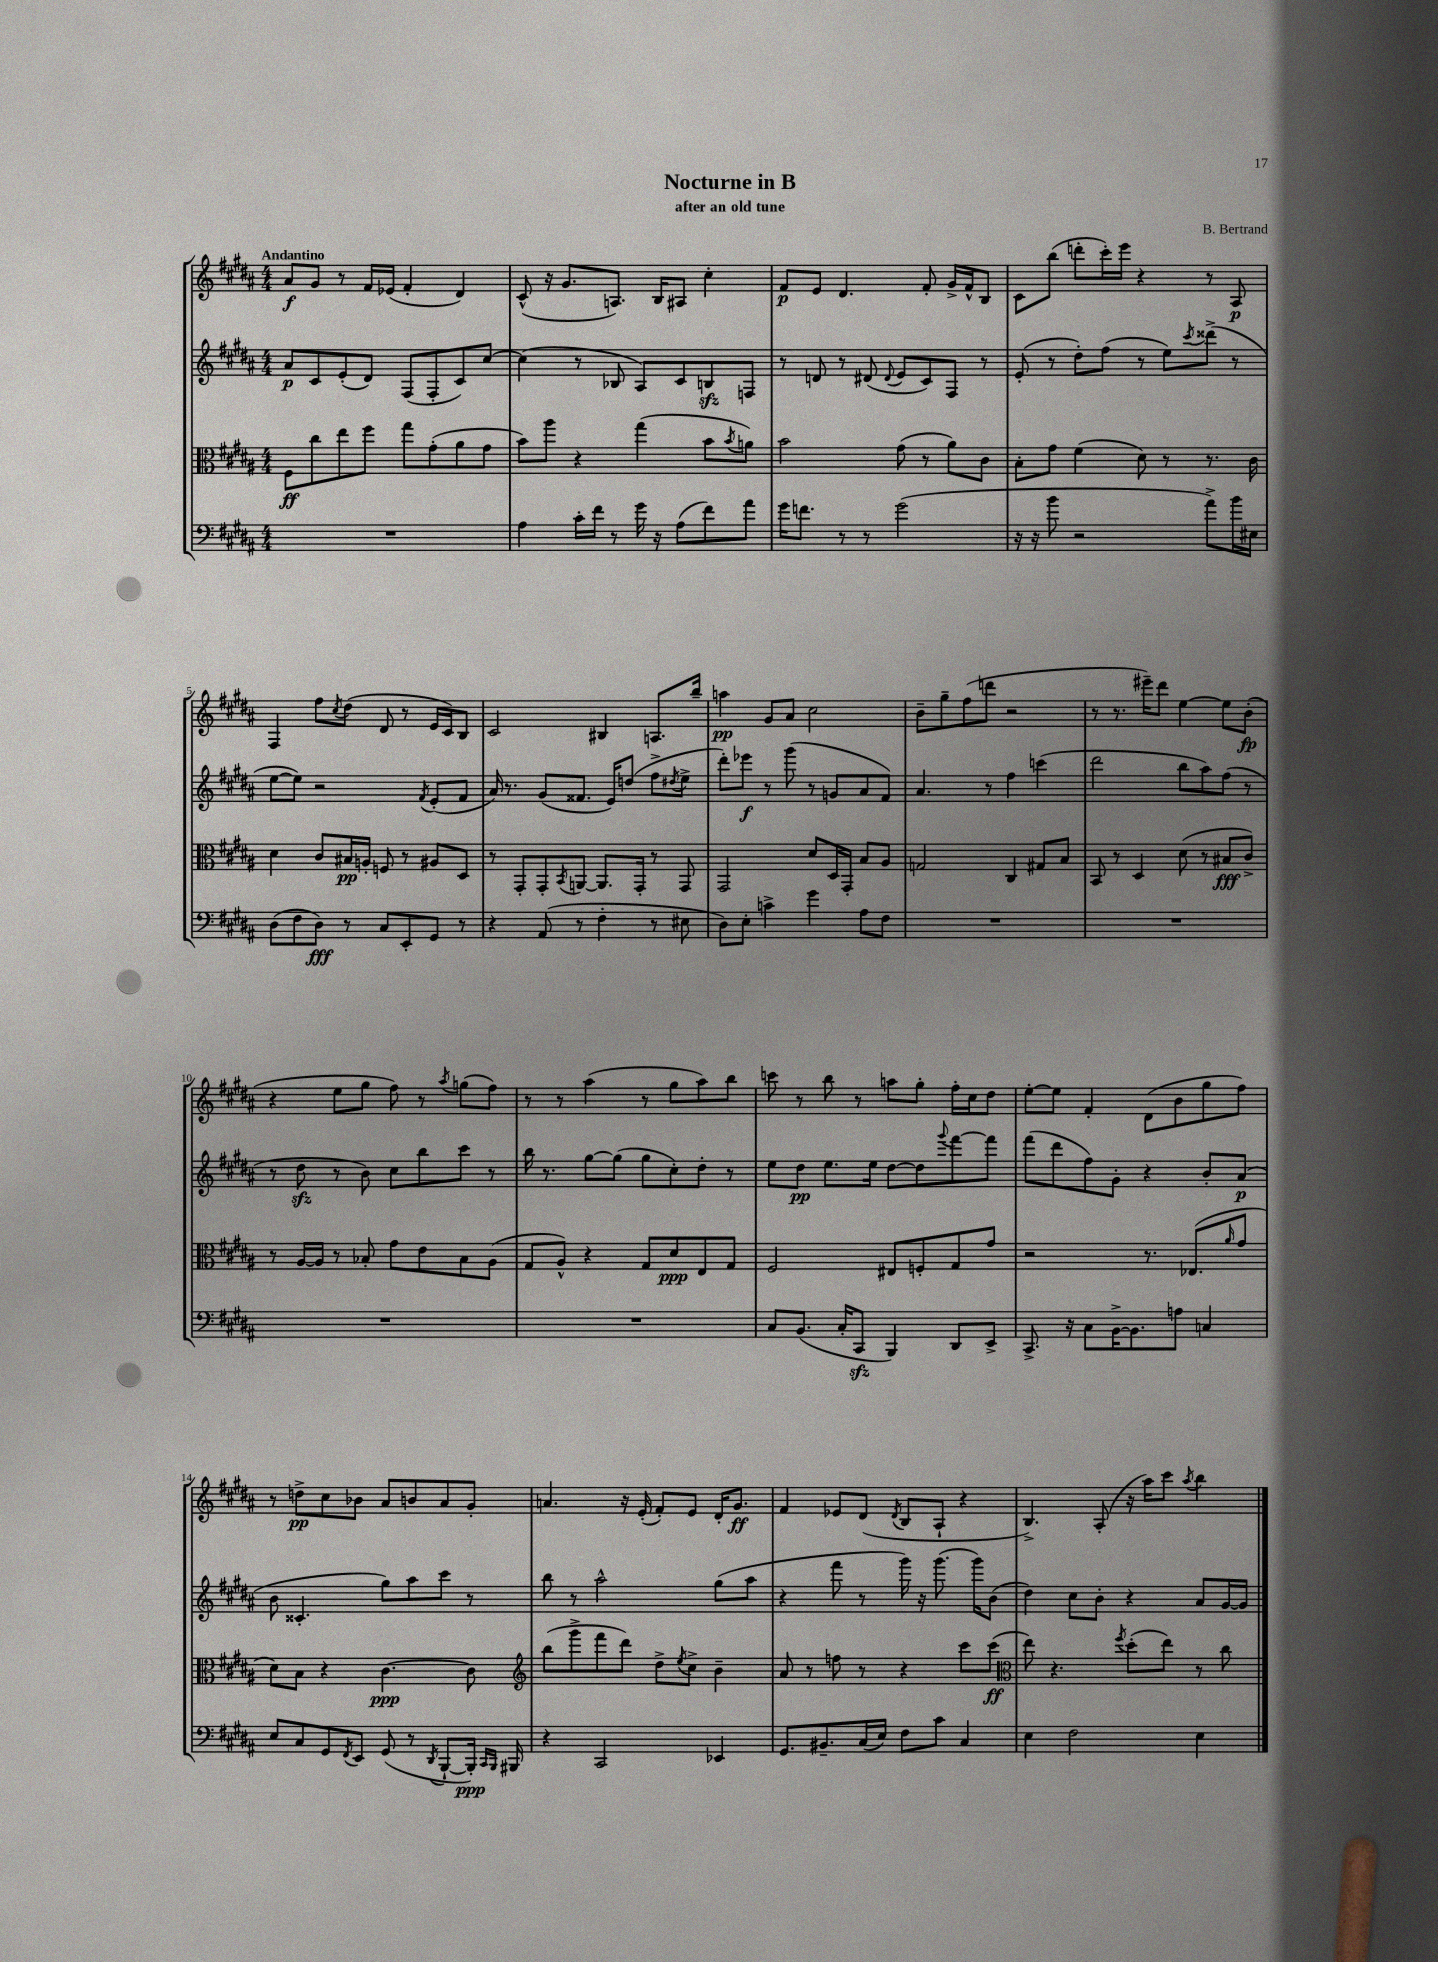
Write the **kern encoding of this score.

**kern	**dynam	**kern	**dynam	**kern	**dynam	**kern	**dynam
*part4	*part4	*part3	*part3	*part2	*part2	*part1	*part1
*staff4	*staff4	*staff3	*staff3	*staff2	*staff2	*staff1	*staff1
*clefF4	*	*clefC3	*	*clefG2	*	*clefG2	*
*k[f#c#g#d#a#]	*	*k[f#c#g#d#a#]	*	*k[f#c#g#d#a#]	*	*k[f#c#g#d#a#]	*
*M4/4	*	*M4/4	*	*M4/4	*	*M4/4	*
=1	=1	=1	=1	=1	=1	=1	=1
!	!	!	!	!	!	!LO:TX:a:B:t=Andantino	!
1r	.	8F#\L	ff	8a#/L	p	8a#/L	f
.	.	8cc#\	.	8c#/	.	8g#/J	.
.	.	8ee\	.	(8e'/	.	8r	.
.	.	8ff#\J	.	8d#/J)	.	16f#/LL	.
.	.	.	.	.	.	(16e-X/JJ	.
.	.	8gg#\L	.	(8F#/L	.	4f#'/	.
.	.	(8g#'\	.	8F#'/	.	.	.
.	.	8a#\	.	8c#/)	.	4d#/)	.
.	.	8g#\J	.	[8cc#/J	.	.	.
=2	=2	=2	=2	=2	=2	=2	=2
4A#\	.	8b\L)	.	(4cc#\]	.	(8c#^^/	.
.	.	8aa#\J	.	.	.	16r	.
.	.	.	.	.	.	8.g#/L	.
16c#'\LL	.	4r	.	8r	.	.	.
16f#\JJ	.	.	.	.	.	.	.
8r	.	.	.	8B-X/	.	8.An/J)	.
16g#\	.	(4gg#\	.	8A#/L)	.	.	.
16r	.	.	.	.	.	16B/KL	.
(8A#\L	.	.	.	8c#/	.	8A#X/J	.
8f#\)	.	8b\L	.	8Bnzz/	.	4cc#'\	.
.	.	8qb/	.	.	.	.	.
8a#\J	.	8an\J)	.	8Fn/J	.	.	.
=3	=3	=3	=3	=3	=3	=3	=3
16g#\KL	.	2b\	.	8r	.	8f#/L	p
8.fn\J	.	.	.	.	.	.	.
.	.	.	.	8dn/	.	8e/J	.
8r	.	.	.	8r	.	4.d#/	.
8r	.	.	.	(8d#X/	.	.	.
.	.	.	.	8qqd#/	.	.	.
(2g#\	.	(8g#\	.	8e/L	.	.	.
.	.	8r	.	8c#/)	.	8f#'/	.
.	.	8a#\L)	.	8F#/J	.	16g#^/LL	.
.	.	.	.	.	.	16f#^^/J	.
.	.	8c#\J	.	8r	.	8B/J	.
=4	=4	=4	=4	=4	=4	=4	=4
16r	.	8B'\L	.	(8e'/	.	8c#\L	.
16r	.	.	.	.	.	.	.
8b\	.	8g#\J	.	8r	.	(8bb\J	.
2r	.	(4f#\	.	8dd#'\L)	.	8dddn'\L	.
.	.	.	.	(8ff#\J	.	16ccc#'\L)	.
.	.	.	.	.	.	16eee\JJ	.
.	.	8d#\)	.	8r	.	4r	.
.	.	8r	.	8ee\L)	.	.	.
.	.	.	.	8qccc#/	.	.	.
8a#^\L)	.	8.r	.	(8ddd##X^\J	.	8r	.
16b\L	.	.	.	8r	.	8A#/	p
16E#X\JJ	.	16c#\	.	.	.	.	.
!!LO:LB:g=z
=5	=5	=5	=5	=5	=5	=5	=5
(8D#\L	.	4d#\	.	[8ee\L	.	4F#/	.
8F#\	.	.	.	8ee\J])	.	.	.
8D#\J)	fff	8c#/L	.	2r	.	8ff#\L	.
.	.	.	.	.	.	8qcc#/	.
8r	.	16B#X/L	pp	.	.	(8dd#\J	.
.	.	16An'/JJ	.	.	.	.	.
8C#/L	.	8Fn/	.	.	.	8d#/	.
8EE'/	.	8r	.	.	.	8r	.
.	.	.	.	8qf#/	.	.	.
8GG#/J	.	8A#X/L	.	(8e'/L	.	16e/LL	.
.	.	.	.	.	.	16c#/J)	.
8r	.	8D#/J	.	8f#/J	.	8B/J	.
=6	=6	=6	=6	=6	=6	=6	=6
4r	.	8r	.	16a#/)	.	2c#/	.
.	.	.	.	8.r	.	.	.
.	.	8GG#'/L	.	.	.	.	.
(8AA#/	.	8GG#'/	.	(8g#/L	.	.	.
.	.	8qBB/	.	.	.	.	.
8r	.	[8AAn/J	.	8.f##X/J	.	.	.
4F#'\	.	8.AA/L]	.	.	.	4B#X/	.
.	.	.	.	16e/KL)	.	.	.
.	.	.	.	(8ddn/J	.	.	.
.	.	16GG#'/Jk	.	.	.	.	.
8r	.	8r	.	8ff#^\L	.	8.An/L	.
.	.	.	.	8qdd#X/	.	.	.
8E#X\	.	8GG#/	.	8ee^\J	.	.	.
.	.	.	.	.	.	16bb~/Jk	.
=7	=7	=7	=7	=7	=7	=7	=7
8D#\L)	.	2GG#/	.	8ddd#'\L)	.	4aan\	pp
8E'\J	.	.	.	8eee-X\J	f	.	.
4cn^\	.	.	.	8r	.	8g#/L	.
.	.	.	.	(8ggg#\	.	8a#/J	.
4g#\	.	8d#/L	.	8r	.	2cc#\	.
.	.	16D#/L	.	8gn/L	.	.	.
.	.	16GG#'/JJ	.	.	.	.	.
8A#\L	.	8B/L	.	8a#/	.	.	.
8F#\J	.	8A#/J	.	8f#/J)	.	.	.
=8	=8	=8	=8	=8	=8	=8	=8
1r	.	2Gn/	.	4.a#/	.	8b~\L	.
.	.	.	.	.	.	8gg#~\	.
.	.	.	.	.	.	(8ff#\	.
.	.	.	.	8r	.	8dddn\J	.
.	.	4C#/	.	4ff#\	.	2r	.
.	.	8G#X/L	.	(4cccn\	.	.	.
.	.	8B/J	.	.	.	.	.
=9	=9	=9	=9	=9	=9	=9	=9
1r	.	8BB/	.	2ddd#\	.	8r	.
.	.	8r	.	.	.	8.r	.
.	.	4D#/	.	.	.	.	.
.	.	.	.	.	.	16eee#X~\KL)	.
.	.	.	.	.	.	8ddd#\J	.
.	.	(8d#\	.	8bb\L	.	[4ee\	.
.	.	8r	.	8aa#\)	.	.	.
.	.	8B#X/L	fff	(8ff#\J	.	8ee\L]	.
.	.	8c#^/J)	.	8r	.	(8b'\J	fp
!!LO:LB:g=z
=10	=10	=10	=10	=10	=10	=10	=10
1r	.	8r	.	8r	.	4r	.
.	.	[16A#/LL	.	8dd#zz\	.	.	.
.	.	16A#/JJ]	.	.	.	.	.
.	.	8r	.	8r	.	8ee\L	.
.	.	8B-X'/	.	8b\)	.	8gg#\J	.
.	.	8g#\L	.	8cc#\L	.	8ff#\)	.
.	.	8e\	.	8bb\	.	8r	.
.	.	.	.	.	.	8qaa#/	.
.	.	8B-\	.	8ccc#\J	.	(8ggn\L	.
.	.	(8A#\J	.	8r	.	8ff#\J)	.
=11	=11	=11	=11	=11	=11	=11	=11
1r	.	8G#/L	.	16bb\	.	8r	.
.	.	.	.	8.r	.	.	.
.	.	8A#^^/J)	.	.	.	8r	.
.	.	4r	.	[8gg#\L	.	(4aa#\	.
.	.	.	.	(8gg#\J]	.	.	.
.	.	8G#/L	.	8gg#\L	.	8r	.
.	.	8d#/	ppp	8cc#'\)	.	8gg#\L	.
.	.	8E/	.	8dd#'\J	.	8aa#\)	.
.	.	8G#/J	.	8r	.	8bb\J	.
=12	=12	=12	=12	=12	=12	=12	=12
8C#/L	.	2F#/	.	8ee\L	.	8cccn\	.
(8.BB/J	.	.	.	8dd#\J	pp	8r	.
.	.	.	.	8.ee\L	.	8bb\	.
16C#'/KL	.	.	.	.	.	.	.
8CC#zz/J	.	.	.	.	.	8r	.
.	.	.	.	16ee\Jk	.	.	.
4BBB/)	.	8E#X/L	.	[8dd#\L	.	8aan\L	.
.	.	8Fn'/	.	8dd#\]	.	8gg#'\J	.
.	.	.	.	8qqggg#/	.	.	.
8DD#/L	.	8G#/	.	[8fff#\	.	16ff#'\LL	.
.	.	.	.	.	.	16cc#\J	.
8EE^/J	.	8g#/J	.	8fff#\J]	.	8dd#\J	.
=13	=13	=13	=13	=13	=13	=13	=13
8.CC#^/	.	2r	.	(8fff#\L	.	[8ee'\L	.
.	.	.	.	8ddd#\	.	8ee\J]	.
16r	.	.	.	.	.	.	.
8C#\L	.	.	.	8ff#\)	.	4f#'/	.
[16BB^\K	.	.	.	8g#'\J	.	.	.
8.BB\]	.	.	.	.	.	.	.
.	.	8.r	.	4r	.	(8d#\L	.
8An\J	.	.	.	.	.	8b\	.
.	.	(8.E-X/L	.	.	.	.	.
4Cn/	.	.	.	8b'/L	.	8gg#\	.
.	.	16qqa#/	.	.	.	.	.
.	.	8g#/J	.	(8a#/J	p	8ff#\J)	.
!!LO:LB:g=z
=14	=14	=14	=14	=14	=14	=14	=14
8E/L	.	8d#\L)	.	8b\	.	8r	.
8C#/	.	8B\J	.	4.c##X'/	.	8ddn^\L	pp
8GG#/	.	4r	.	.	.	8cc#\	.
8qFF#/	.	.	.	.	.	.	.
8EE/J	.	.	.	.	.	8b-X\J	.
(8GG#/	.	[4.c#\	ppp	8gg#\L)	.	8a#/L	.
8r	.	.	.	8aa#\	.	8bn/	.
8qDD#/	.	.	.	.	.	.	.
[8BBB`/L	.	.	.	8ccc#\J	.	8a#/	.
16BBB'/Jk])	ppp	8c#\]	.	8r	.	8g#'/J	.
16qqCC#/LL	.	.	.	.	.	.	.
16qqBBB/JJ	.	.	.	.	.	.	.
16BBB#X/	.	.	.	.	.	.	.
=15	=15	=15	=15	=15	=15	=15	=15
*	*	*clefG2	*	*	*	*	*
4r	.	(8bb\L	.	8bb\	.	4.an/	.
.	.	8ggg#^\	.	8r	.	.	.
2CC#/	.	8fff#\	.	2aa#^^\	.	.	.
.	.	8ddd#\J)	.	.	.	16r	.
.	.	.	.	.	.	(16e'/	.
.	.	8dd#^\L	.	.	.	8f#'/L)	.
.	.	8qee/	.	.	.	.	.
.	.	8cc#^\J	.	.	.	8e/J	.
4EE-X/	.	4b~\	.	(8gg#\L	.	16d#'/KL	.
.	.	.	.	.	.	8.g#/J	ff
.	.	.	.	8aa#\J	.	.	.
=16	=16	=16	=16	=16	=16	=16	=16
8.GG#/L	.	8a#/	.	4r	.	4f#/	.
.	.	8r	.	.	.	.	.
8.BB#X~/	.	.	.	.	.	.	.
.	.	8ffn\	.	8fff#\	.	8e-X/L	.
(16C#/L	.	8r	.	8r	.	(8d#/J	.
16E/JJ)	.	.	.	.	.	.	.
.	.	.	.	.	.	8qd#/	.
8F#\L	.	4r	.	16ggg#\)	.	8B/L	.
.	.	.	.	16r	.	.	.
8c#\J	.	.	.	(8.ggg#\	.	8A#`/J	.
4C#/	.	8ccc#\L	.	.	.	4r	.
.	.	.	.	16ggg#\KL)	.	.	.
.	.	(8ccc#\J	ff	(8b\J	.	.	.
=17	=17	=17	=17	=17	=17	=17	=17
*	*	*clefC3	*	*	*	*	*
4E\	.	8ee\)	.	4dd#\)	.	4.B^/)	.
.	.	4.r	.	.	.	.	.
2F#\	.	.	.	8cc#\L	.	.	.
.	.	.	.	8b'\J	.	(8A#'/	.
.	.	8qff#/	.	.	.	.	.
.	.	(8dd#'\L	.	4r	.	16r	.
.	.	.	.	.	.	16aa#\KL)	.
.	.	8ee\J)	.	.	.	8ccc#\J	.
.	.	.	.	.	.	8qaa#/	.
4E\	.	8r	.	8a#/L	.	4bb\	.
.	.	8cc#\	.	[16g#/L	.	.	.
.	.	.	.	16g#/JJ]	.	.	.
==	==	==	==	==	==	==	==
*-	*-	*-	*-	*-	*-	*-	*-
